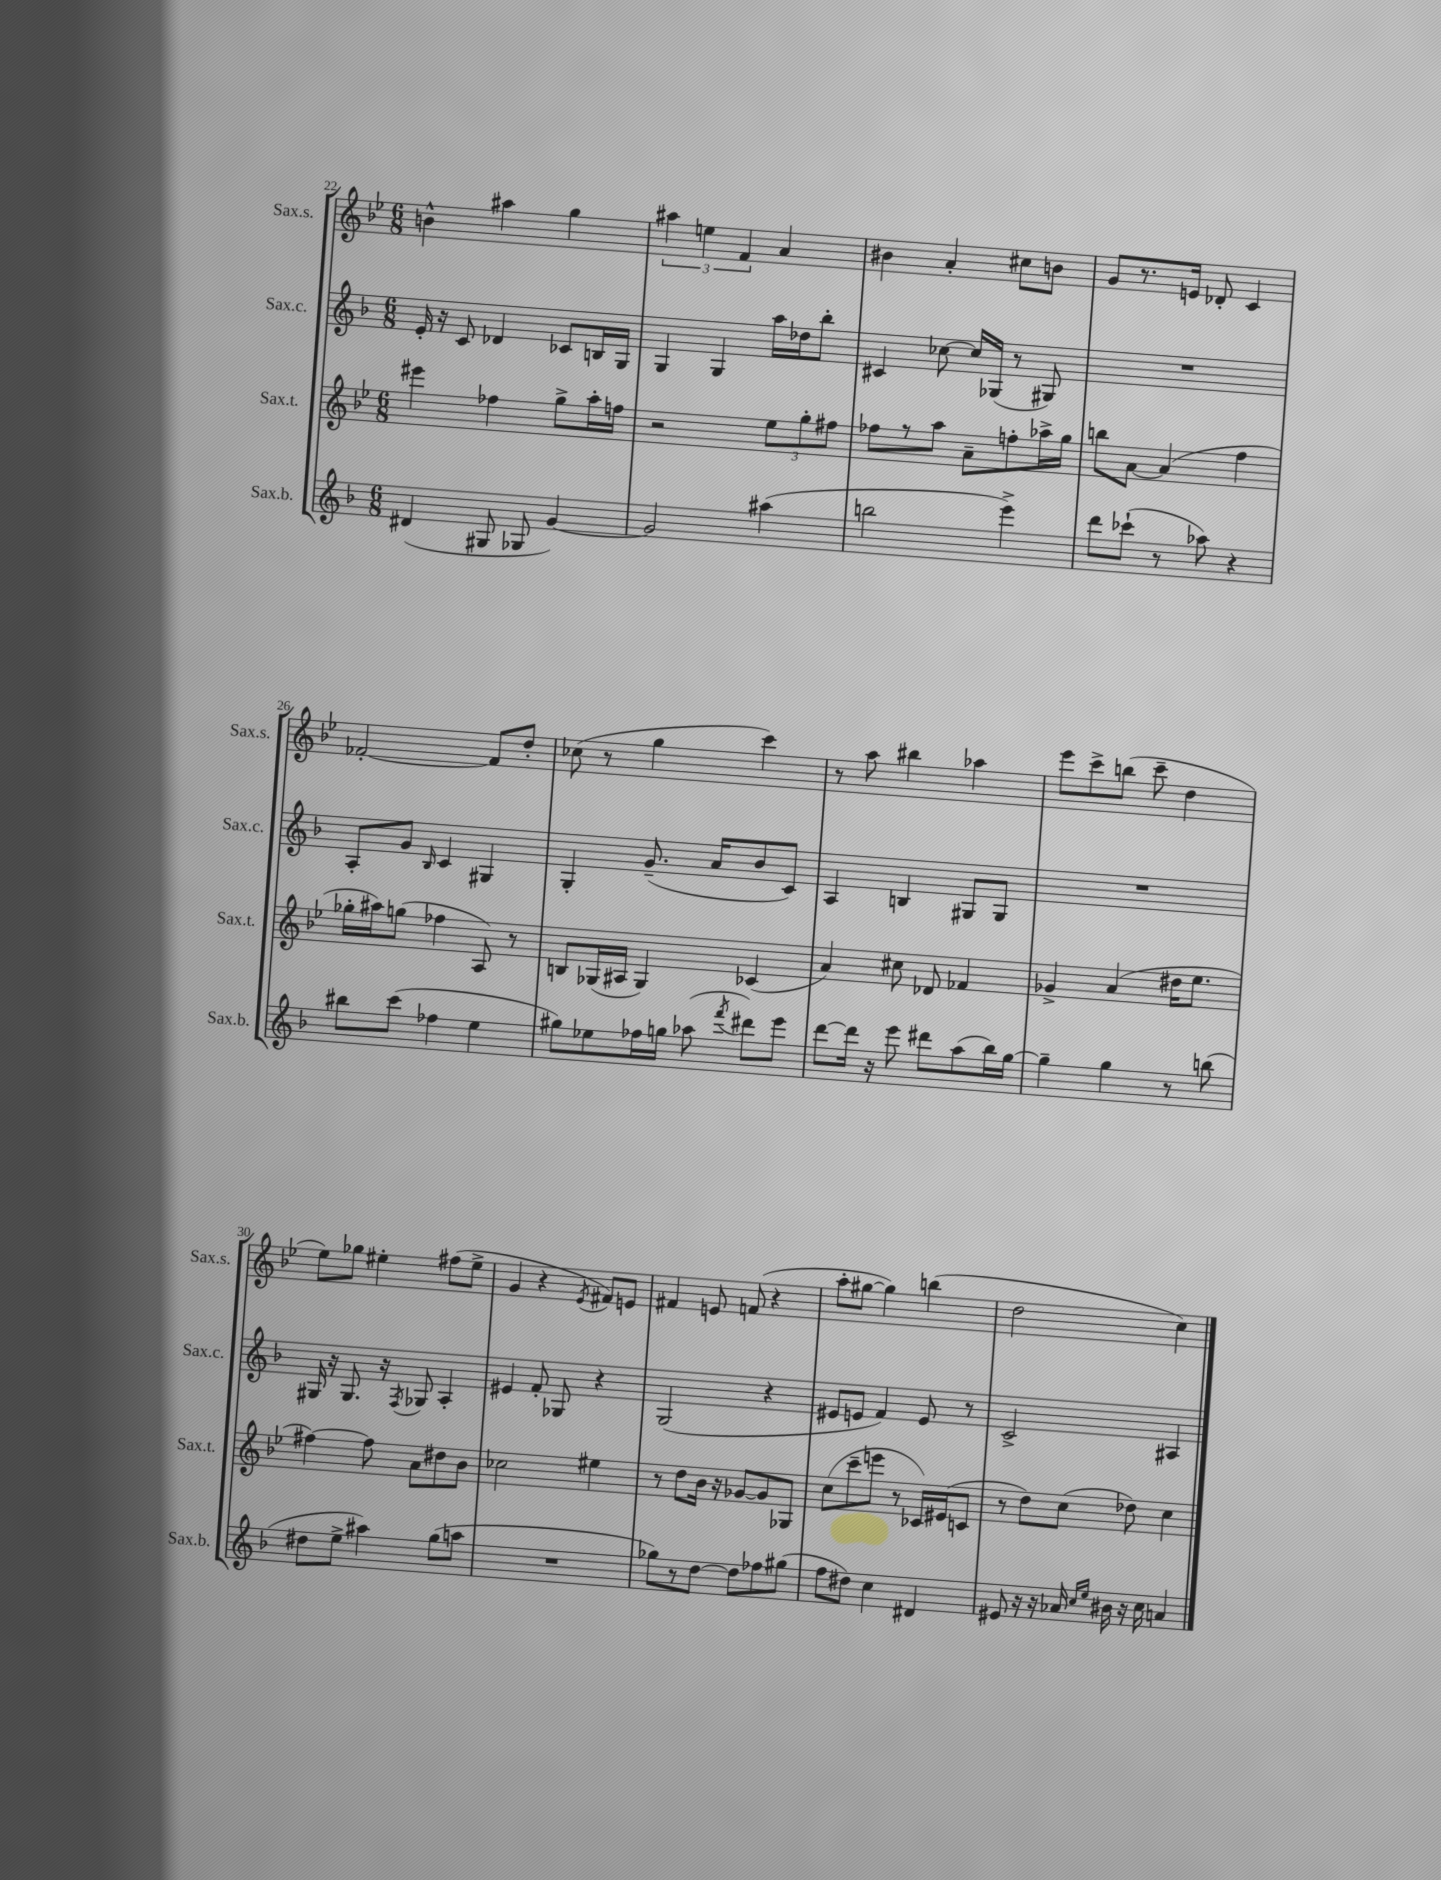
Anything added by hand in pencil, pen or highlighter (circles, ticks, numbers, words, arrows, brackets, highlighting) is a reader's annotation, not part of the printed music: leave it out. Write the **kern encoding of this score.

**kern	**kern	**kern	**kern
*part4	*part3	*part2	*part1
*staff4	*staff3	*staff2	*staff1
*I"Sax.b.	*I"Sax.t.	*I"Sax.c.	*I"Sax.s.
*I'Sax.b.	*I'Sax.t.	*I'Sax.c.	*I'Sax.s.
*clefG2	*clefG2	*clefG2	*clefG2
*k[b-]	*k[b-e-]	*k[b-]	*k[b-e-]
*M6/8	*M6/8	*M6/8	*M6/8
=22	=22	=22	=22
(4d#X/	4eee#X\	16e'/	4bn^^\
.	.	16r	.
.	.	8c/	.
8G#X/	4ff-X\	4d-X/	4aa#X\
8G-X/	.	.	.
[4g/)	8gg^\L	8c-X/L	4gg\
.	16aa'\L	16Bn/L	.
.	16ffn\JJ	16G/JJ	.
=23	=23	=23	=23
2g/]	2r	4G/	6aa#X\
.	.	.	6een\
.	.	4G/	.
.	.	.	6f/
(4aa#X\	12ee-\L	16aa\LL	4a/
.	.	16dd-X\J	.
.	12gg'\	.	.
.	.	8bb-'\J	.
.	12ff#X\J	.	.
=24	=24	=24	=24
2bbn\	8ff-X\L	4c#X/	4b#X\
.	8r	.	.
.	8aa\J	[8cc-X\	4a'/
.	8a~\L	16cc-/LL]	.
.	.	(16G-X/JJ	.
4eee^\)	8ffn'\	8r	8cc#X\L
.	16aa-X^\L	8G#X/)	8bn\J
.	16gg\JJ	.	.
=25	=25	=25	=25
8ddd\L	8bbn\L	2.r	8g/L
(8ccc-X`\J	[8a\J	.	8.r
8r	(4a/]	.	.
.	.	.	16en/Jk
8aa-X\)	.	.	8d-X'/
4r	4ff\	.	4c/
!!LO:LB:g=z
=26	=26	=26	=26
8bb#X\L	16gg-X'\LL	8A'/L	[2f-X'/
.	16aa#X\J)	.	.
(8ccc\J	(8ggn\J	8g/J	.
.	.	16qqB-/	.
4ff-X\	4ff-X\	4c/	.
4ee\	8A/)	4G#X/	8f-/L]
.	8r	.	8dd'/J
=27	=27	=27	=27
8gg#X\L)	8Bn/L	4G'/	(8cc-X\
8ee-X\	(16G-X/L	.	8r
.	16A#X/JJ	.	.
16ff-X\L	4G-/)	(8.g~/	4gg\
16ggn\JJ	.	.	.
(8aa-X\	.	.	.
.	.	16a/KL	.
8qfff/	.	.	.
8ddd#X\L)	(4c-X/	8b-/	4ccc\)
8eee\J	.	8c/J)	.
=28	=28	=28	=28
[8ddd\L	4a/)	4A/	8r
16ddd\Jk]	.	.	8aa\
16r	.	.	.
8eee\	8cc#X\	4Bn/	4bb#X\
8ddd#X\L	8d-X/	.	.
(8aa\	4f-X/	8G#X/L	4aa-X\
16bb-\L)	.	8G#/J	.
[16gg\JJ	.	.	.
=29	=29	=29	=29
4gg~\]	4g-X^/	2.r	8eee-\L
.	.	.	8ccc^\
4gg\	(4a/	.	(8bbn\J
.	.	.	8ccc~\
8r	16dd#X\KL	.	4dd\
.	8.ee-\J	.	.
(8bbn\	.	.	.
!!LO:LB:g=z
=30	=30	=30	=30
8dd#X\L	[4ff#X\)	16G#X/	8ee-\L)
.	.	16r	.
8ee^\J	.	8.G#/	8gg-X\J
4aa#X\)	8ff#\]	.	4ee#X'\
.	.	16r	.
.	.	8qF/	.
.	8a\L	8G-X/	.
(8gg\L	8dd#X\	4A'/	(8ff#X\L
8aan\J	8b-\J	.	8ee#^\J
=31	=31	=31	=31
2.r	2cc-X\	4e#X/	4g/
.	.	8f'/	4r
.	.	8G-X/	.
.	.	.	8qe-/
.	4ee#X\	4r	8f#X/L)
.	.	.	8en/J
=32	=32	=32	=32
8gg-X\L)	8r	(2G/	4f#X/
8r	8dd\L	.	.
[8dd\J	16b-\Jk	.	8en/
.	16r	.	.
8dd\L]	[8g-X/L	.	(8fn/
8ff-X\	8g-/]	4r	4r
(8gg#X\J	8G-X/J	.	.
=33	=33	=33	=33
8ff\L	(8cc\L	8e#X/L	8aa'\L
8dd#X\J)	8ccc~\	8en/J	[8gg#X\J
4cc\	8eeen\J	4f/)	4gg#\])
.	8r	.	.
4d#X/	16c-X/LL)	8e/	(4bbn\
.	(16e#X/J	.	.
.	8cn/J	8r	.
=34	=34	=34	=34
8e#X/	8r	2c^/	2dd\
16r	8dd\L)	.	.
16r	.	.	.
16a-X/	(8cc\J	.	.
16qqcc/LL	.	.	.
16qqee/JJ	.	.	.
16b#X\	.	.	.
16r	8dd-X\)	.	.
16cc\	.	.	.
4an/	4cc\	4A#X/	4cc\)
==	==	==	==
*-	*-	*-	*-
